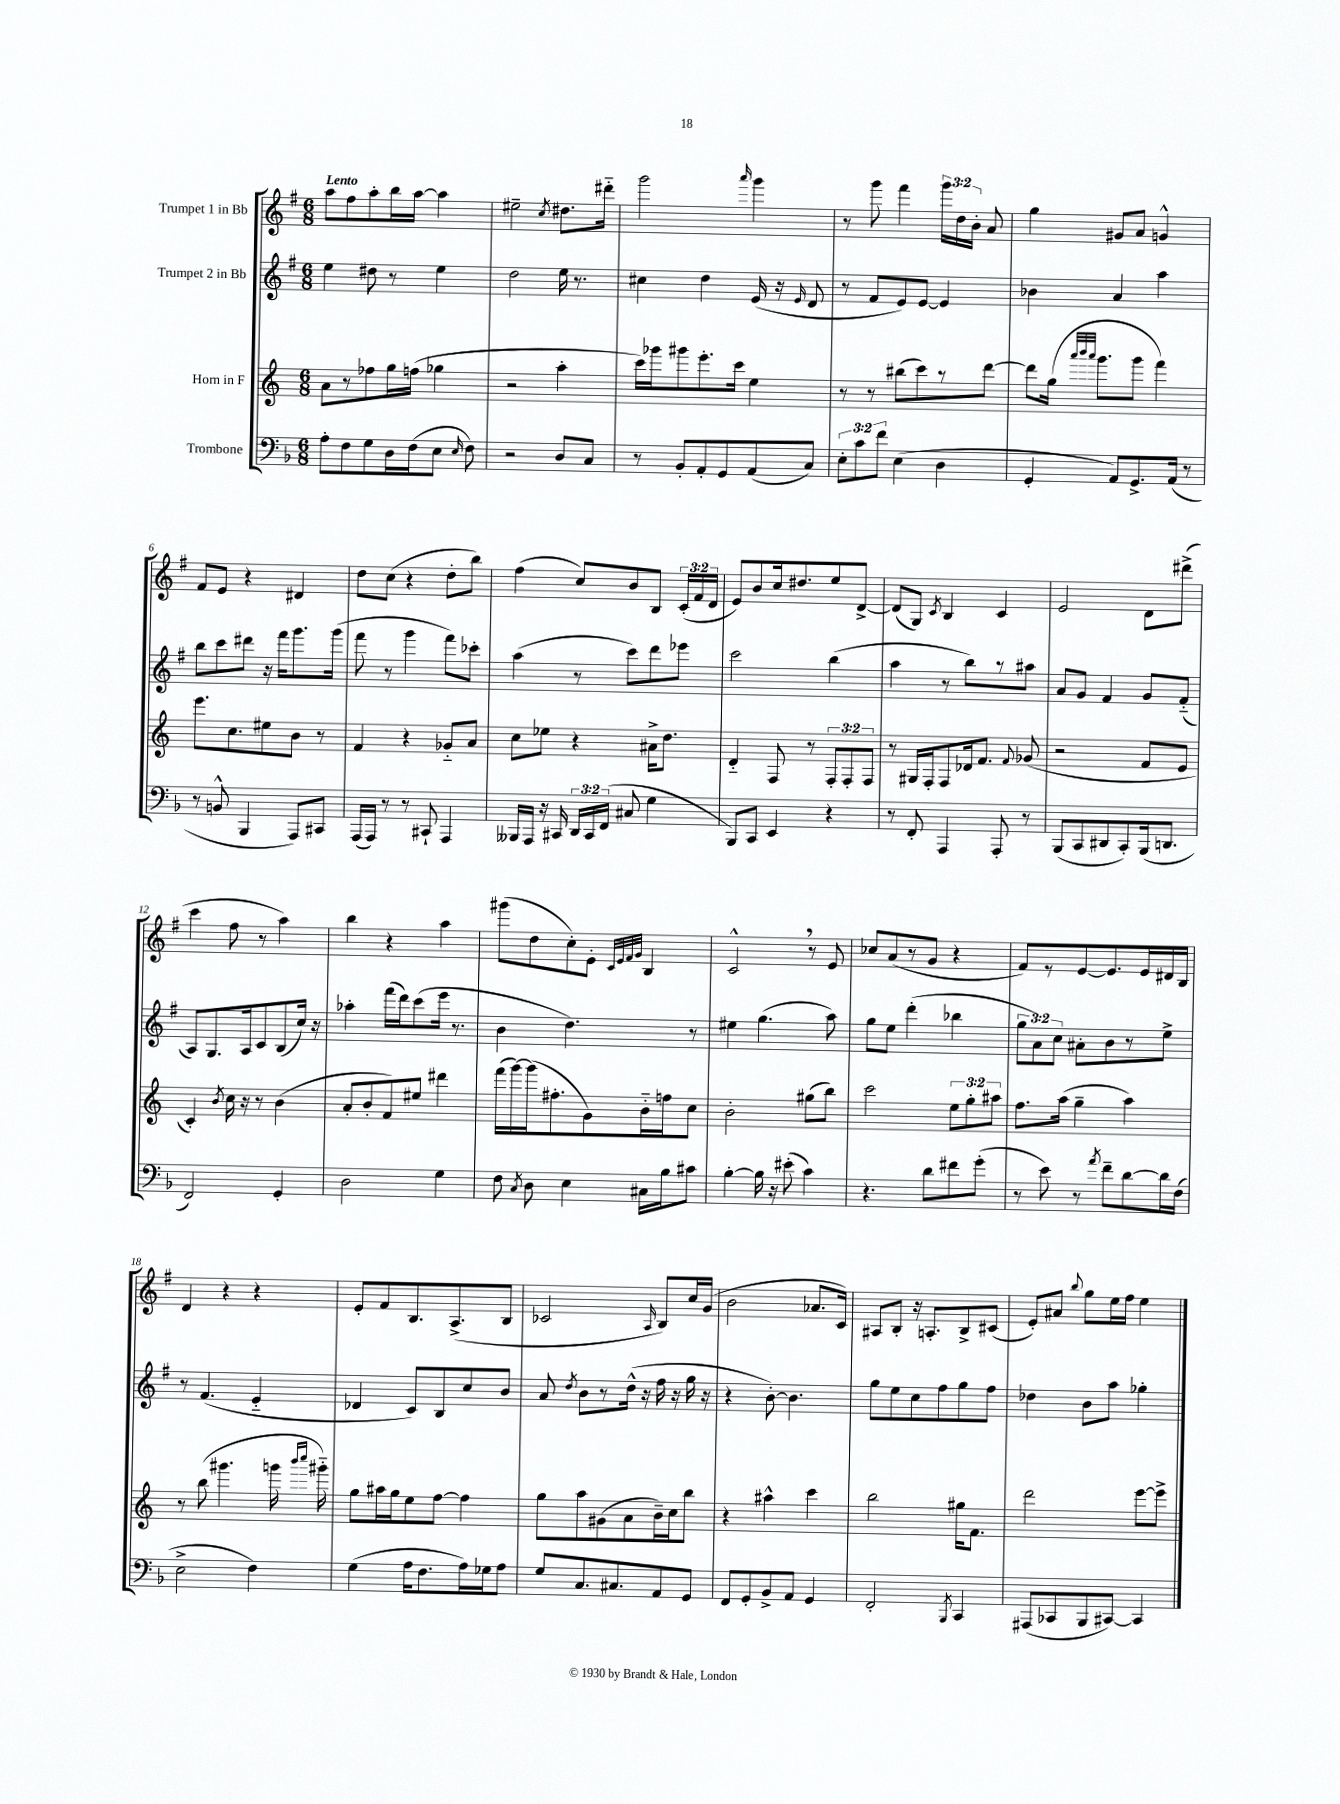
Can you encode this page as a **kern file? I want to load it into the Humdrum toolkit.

**kern	**kern	**kern	**kern
*staff4	*staff3	*staff2	*staff1
*clefF4	*clefG2	*clefG2	*clefG2
*k[b-]	*k[]	*k[f#]	*k[f#]
*M6/8	*M6/8	*M6/8	*M6/8
8A'\L	8a\L	4ee\	8aa\L
8F\	8r	.	8ff#\
8G\	8ff-\	8dd#\	8aa'\
16D\L	16gg\L	8r	16bb\L
(16F\J	(16ff\JJ	.	[16aa\JJ
8E\J	4gg-\	4ee\	4aa\]
16qqE/	.	.	.
8F\)	.	.	.
=	=	=	=
2r	2r	2dd\	2ee#~\
.	.	.	8qcc/
8D/L	4aa'\	16ee\	8.dd#\L
.	.	8.r	.
8C/J	.	.	.
.	.	.	16ddd#'~\Jk
=	=	=	=
8r	16ccc\LL)	4cc#\	2ggg\
.	16ggg-\J	.	.
8BB-'/L	8ggg#\	.	.
8AA'/	8.eee'\	4dd\	.
8GG/	.	.	.
.	16ccc\Jk	.	.
.	.	.	16qqaaa/
(8AA/	4ee\	(16e/	4ggg\
.	.	16r	.
.	.	16qqe/	.
8C/J)	.	8d/	.
=	=	=	=
12E'\L	8r	8r	8r
12c\	.	.	.
.	8r	8f#/L	8ggg\
12f\J	.	.	.
(4E\	(8bb#\L	8e/)	4fff#\
.	8ccc\)	[8e/J	.
4D\	8r	4e/]	24ggg\LL
.	.	.	24dd\
.	.	.	24b'\JJ
.	[8ddd\J	.	8a/
=	=	=	=
4GG'/	8ddd\]L	4b-\	4gg\
.	(16gg\Jk	.	.
.	32qqaaa/LLL	.	.
.	32qqbbb/	.	.
.	32qqaaa/JJJ	.	.
.	8.ggg\L	.	.
8AA/L)	.	4a/	8g#/L
8.GG^/	8ggg\J	.	8a/J
.	4fff\)	4aa\	4g^^/
(16AA/Jk	.	.	.
8r	.	.	.
=	=	=	=
8r	8.eee\L	8bb\L	8f#/L
8BB^^/	.	8ccc\	8e/J
.	8.cc\	.	.
4BBB-/	.	8ddd#\J	4r
.	8ee#\	16r	.
.	.	16fff#\LK	.
8AAA/L)	8b\J	8.ggg\	4d#/
8CC#/J	8r	.	.
.	.	(16ggg\Jk	.
=	=	=	=
(16AAA/LL	4f/	8fff#\	8dd\L
16AAA/JJ)	.	.	.
8r	.	8r	(8cc\J
8r	4r	4ggg\	4r
8CC#`/	.	.	.
4AAA/	8g-'~/L	8fff#\L)	8dd'\L
.	8a/J	8ccc-'\J	8bb\J)
=	=	=	=
16BBB--/LL	8cc\L	(4aa\	(4ff#\
16AAA/JJ	.	.	.
16r	8ee-\J	.	.
16CC#/	.	.	.
24DD/LL	4r	8r	8cc/L)
24CC#/	.	.	.
(24FF/JJ	.	.	.
8C#/	.	8ccc\L)	8b/
4G\	16a#^\LK	8ddd\	8B/J
.	8.dd\J	.	.
.	.	8eee-\J	(24c'/LL
.	.	.	24f#/
.	.	.	24d/JJ
=	=	=	=
8BBB-/L)	4d'~/	2ccc\	8e/L)
8CC/J	.	.	8b/
4EE/	8F/	.	16cc/k
.	.	.	8.dd#/
.	8r	.	.
4r	12F'/L	(4bb\	8ee/
.	12F'/	.	.
.	.	.	[8d^/J
.	12F/J	.	.
=	=	=	=
8r	8r	4aa\	(8d/]L
8FF'/	16G#/LL	.	8G/J)
.	16F'/J	.	.
.	.	.	8qc/
4AAA/	8F/	8r	4B/
.	16d-/k	8bb\L)	.
.	8.f/J	.	.
8AAA'/	.	8r	4c/
.	8qqf/	.	.
8r	(8g-/	8aa#\J	.
=	=	=	=
(8BBB-/L	2r	8a/L	2e/
8CC/	.	8g/J	.
8DD#/	.	4f#/	.
8CC'/)	.	.	.
(16BBB-/k	8f/L	8g/L	8d\L
8.DD/J	.	.	.
.	8e/J	(8f#'~/J	(8ddd#^\J
=	=	=	=
2FF/)	4c'/)	8A/L)	4ccc\
.	.	8.G/	.
.	8qb/	.	.
.	16cc\	.	8ff#\
.	16r	16A/k	.
.	8r	8c/	8r
4GG'/	(4b\	(8B/	4aa\)
.	.	16cc/Jk)	.
.	.	16r	.
=	=	=	=
2D\	8a'/L	4aa-'\	4bb\
.	8b'/	.	.
.	8f/)	(16fff#\LL	4r
.	.	16ddd\J)	.
.	8ee#/J	(8ccc\	.
4G\	4ddd#\	16eee\Jk	4aa\
.	.	8.r	.
=	=	=	=
8F\	(16fff\LL	4b\	(8ggg#\L
.	[16ggg\)	.	.
8qC/	.	.	.
8D\	(16ggg\]J	.	8dd\
.	8.ff#'\	.	.
4E\	.	4.dd\)	8cc'\)
.	8g\)	.	8e'\J
.	.	.	32qqc/LLL
.	.	.	32qqe/
.	.	.	32qqf#/
.	.	.	32qqg/JJJ
16C#\LL	16b'~\L	.	4B/
16B-\J	16ff\J	.	.
8c#\J	8cc\J	8r	.
=	=	=	=
[4B-'\	2b'\	4ee#\	2c^^/
16B-\]	.	(4.gg\	.
16r	.	.	.
(8e#'\	.	.	.
4c\)	(8gg#\L	.	8r
.	8bb\J)	8aa\)	8e/
=	=	=	=
4.r	2ccc\	8gg\L	8cc-/L
.	.	8ee\J	(8a/
.	.	(4ddd'\	8r
8d\L	.	.	8g/J
8f#\	12ee\L	4bb-\	4r
.	12gg'\	.	.
(8g'\J	.	.	.
.	12aa#\J	.	.
=	=	=	=
8r	8.ff\L	12gg\L	8f#/L)
.	.	12a\)	.
8e\)	.	.	8r
.	.	12cc\J	.
.	(16aa\Jk	.	.
8r	4gg~\	8a#'\L	[8e/
8qa/	.	.	.
8f~\L	.	8b\	8.e/]
[8d\	4aa\)	8r	.
.	.	.	16e/L
16d\]L	.	8ee^\J	16d#/
(16F\JJ	.	.	16B/JJ
=	=	=	=
2E^\	8r	8r	4d/
.	(8bb\	(4.f#/	.
.	4.ggg#\	.	4r
4F\)	.	4e'~/	4r
.	16ggg\	.	.
.	16qqbbb/LL	.	.
.	16qqcccc/JJ	.	.
.	16ggg#'~\)	.	.
=	=	=	=
(4G\	8gg\L	4d-/	8e'/L
.	16aa#\L	.	8f#/
.	16gg\J	.	.
16A\LK	8ee\	8c/L)	8.B/
8.F\	.	.	.
.	[8ff\J	8B/	.
.	.	.	(8.A^/
16A\L)	4ff\]	8cc/	.
16G-\J	.	.	.
8A\J	.	8b/J	8B/J
=	=	=	=
8G/L	8gg\L	8a/	2c-/
.	.	8qdd/	.
8.C/	8aa\	8b\L	.
.	(8g#\	8r	.
8.C#/	.	.	.
.	8a\	(16dd^^\Jk	.
.	.	16r	.
.	.	.	16qqA/
8AA/	16b~\L)	16ff#\	8B/L)
.	16cc\J	16r	.
8GG/J	8bb\J	16gg\	16cc/L
.	.	16r	(16g/JJ
=	=	=	=
8FF/L	4r	4r	2b\
8GG'/	.	.	.
8BB-^/	4aa#^^\	[8b'\)	.
8AA/J	.	4.b\]	.
4GG/	4ccc\	.	8.a-/L
.	.	.	16c/Jk)
=	=	=	=
2FF'/	2bb\	8gg\L	8A#/L
.	.	8ee\	8B'/J
.	.	8cc\	16r
.	.	.	8.A'/L
.	.	8ff#\	.
8qBBB-/	.	.	.
4CC/	16gg#\LK	8gg\	8B^/
.	8.f\J	.	.
.	.	8ff#\J	(8c#/J
=	=	=	=
(8AAA#/L	2ddd\	4dd-\	8e'/L)
8CC-/	.	.	8a#/J
.	.	.	8qqbb/
8BBB-/	.	8b\L	8gg\L
[8CC#/J)	.	8aa\J	16ee\L
.	.	.	16ff#\JJ
4CC#/]	[8eee\L	4gg-'\	4ee\
.	8eee^\]J	.	.
==	==	==	==
*-	*-	*-	*-
